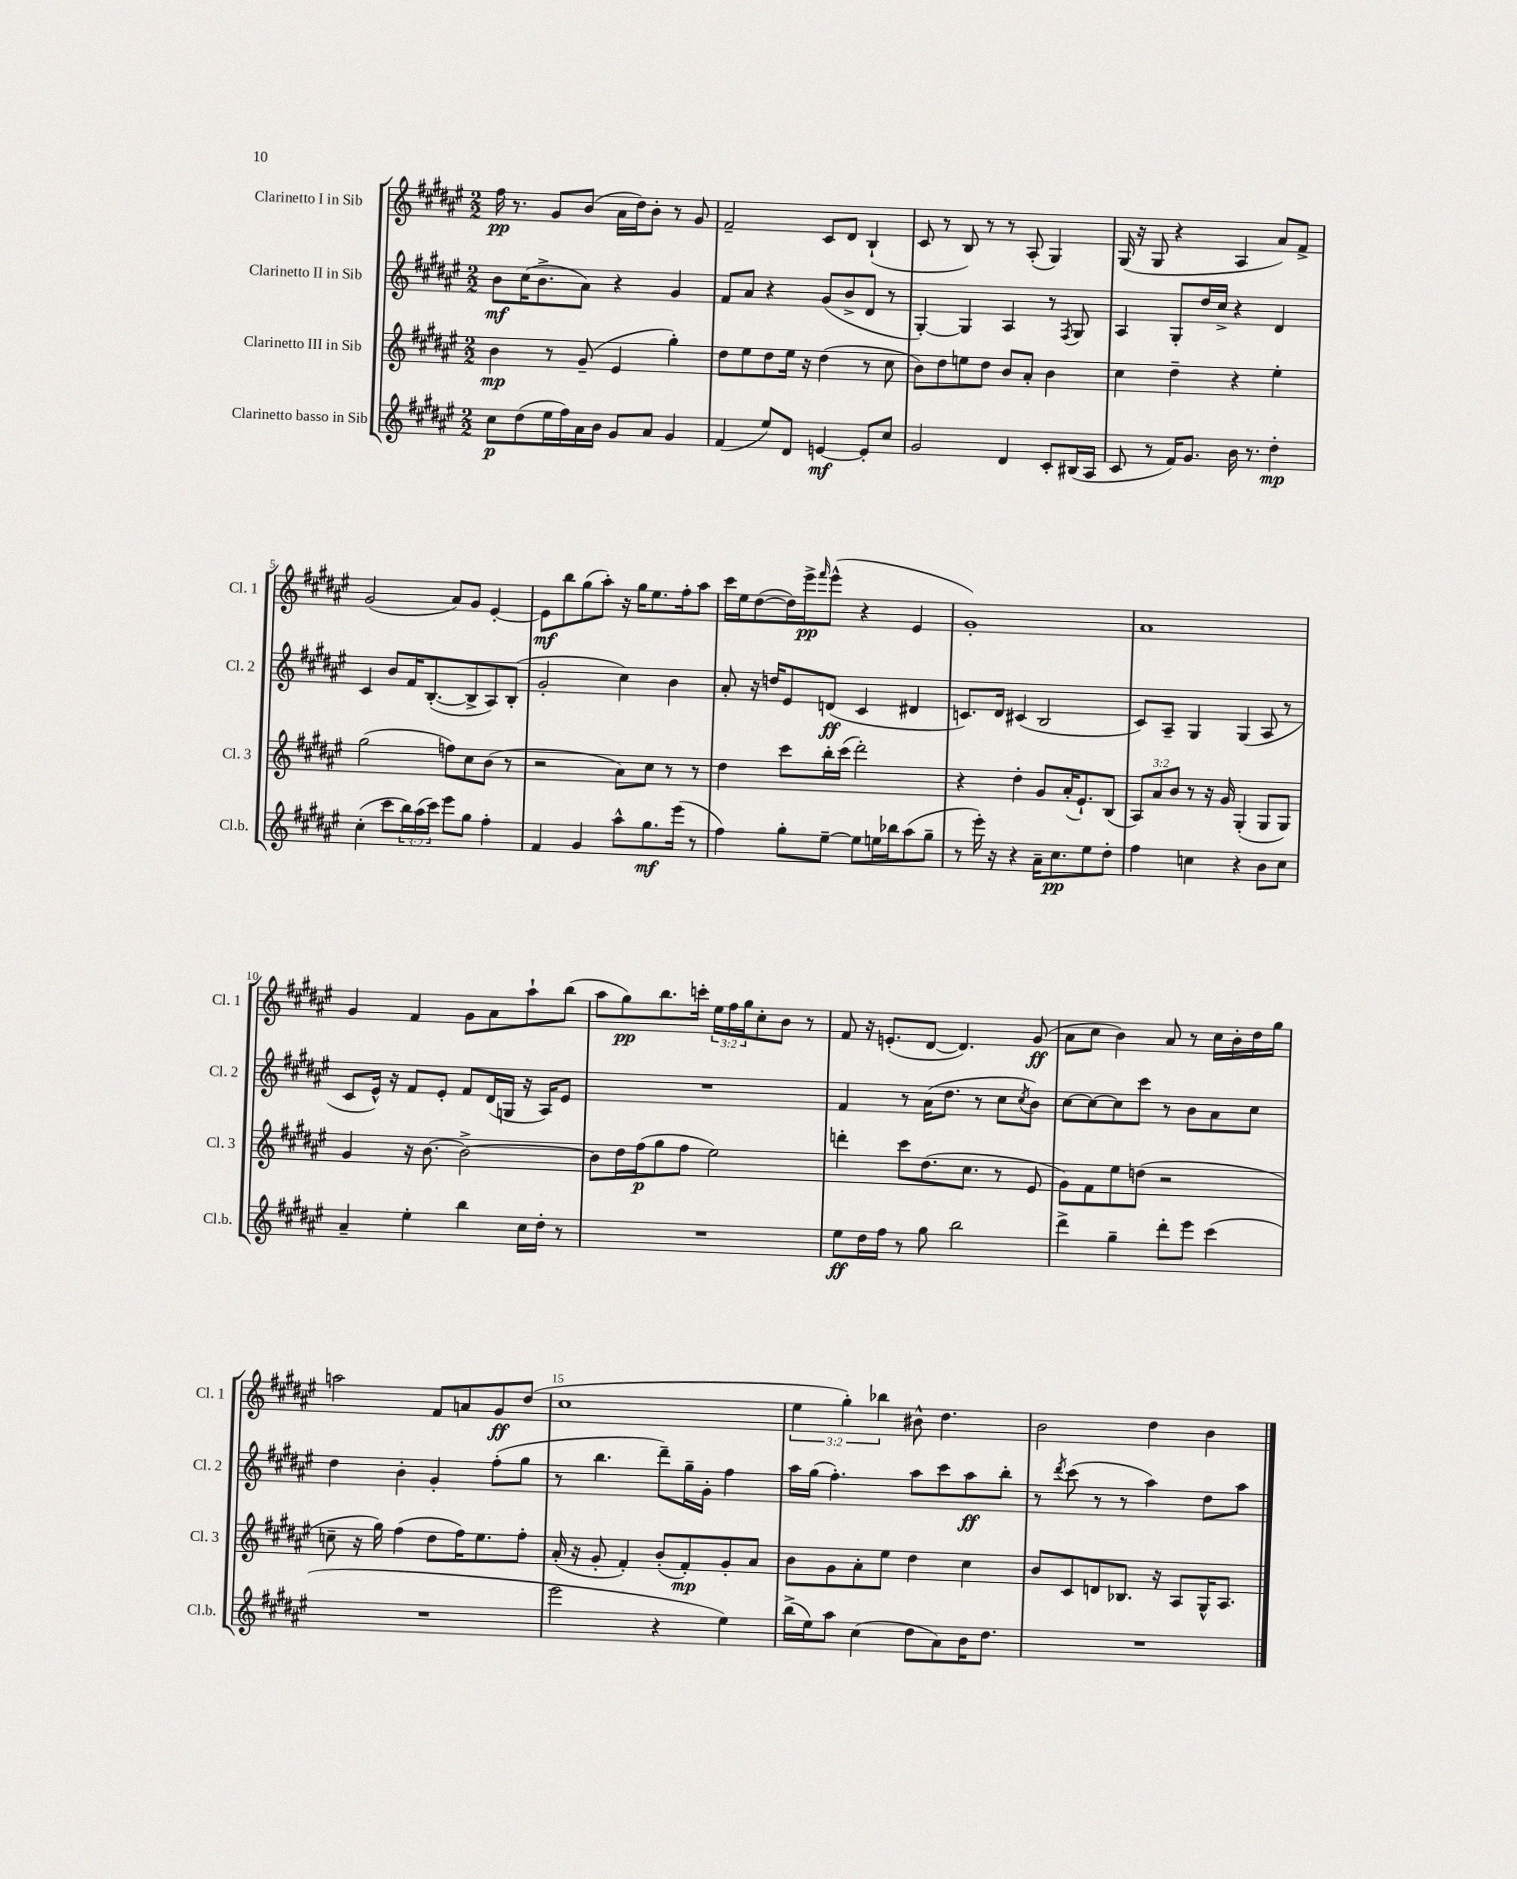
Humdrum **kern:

**kern	**dynam	**kern	**dynam	**kern	**dynam	**kern	**dynam
*part4	*part4	*part3	*part3	*part2	*part2	*part1	*part1
*staff4	*staff4	*staff3	*staff3	*staff2	*staff2	*staff1	*staff1
*I"Clarinetto basso in Sib	*	*I"Clarinetto III in Sib	*	*I"Clarinetto II in Sib	*	*I"Clarinetto I in Sib	*
*I'Cl.b.	*	*I'Cl. 3	*	*I'Cl. 2	*	*I'Cl. 1	*
*clefG2	*	*clefG2	*	*clefG2	*	*clefG2	*
*k[f#c#g#d#a#e#]	*	*k[f#c#g#d#a#e#]	*	*k[f#c#g#d#a#e#]	*	*k[f#c#g#d#a#e#]	*
*M2/2	*	*M2/2	*	*M2/2	*	*M2/2	*
=1	=1	=1	=1	=1	=1	=1	=1
8cc#\L	p	4b\	mp	8b\L	mf	16ff#\	pp
.	.	.	.	.	.	8.r	.
(8dd#\	.	.	.	(16cc#\K	.	.	.
.	.	.	.	8.b^\	.	.	.
16ee#\L	.	8r	.	.	.	8g#/L	.
16ff#\)	.	.	.	.	.	.	.
16a#\	.	(8g#~/	.	8a#\J)	.	(8b/J	.
16b\JJ	.	.	.	.	.	.	.
8g#/L	.	4e#/	.	4r	.	16a#\LL	.
.	.	.	.	.	.	16dd#\J)	.
8a#/J	.	.	.	.	.	8b'\J	.
4g#/	.	4gg#'\)	.	4g#/	.	8r	.
.	.	.	.	.	.	8g#/	.
=2	=2	=2	=2	=2	=2	=2	=2
(4f#/	.	8dd#\L	.	8f#/L	.	2f#~/	.
.	.	8ee#\	.	8a#/J	.	.	.
8ee#/L)	.	8dd#\	.	4r	.	.	.
8d#/J	.	16ee#\Jk	.	.	.	.	.
.	.	16r	.	.	.	.	.
[4en/	mf	(4dd#\	.	(8g#/L	.	8c#/L	.
.	.	.	.	8b^/	.	8d#/J	.
8e'/L]	.	8r	.	8d#/J	.	(4B`/	.
8cc#/J	.	8cc#\	.	8r	.	.	.
=3	=3	=3	=3	=3	=3	=3	=3
2g#/	.	8b\L)	.	[4G#'/)	.	8c#/	.
.	.	8dd#\	.	.	.	8r	.
.	.	8een\	.	4G#/]	.	8B/)	.
.	.	8dd#\J	.	.	.	8r	.
4d#/	.	8b/L	.	4A#/	.	8r	.
.	.	8a#'/J	.	.	.	(8A#'/	.
8c#'/L	.	4b\	.	8r	.	4G#/)	.
.	.	.	.	8qF#/	.	.	.
(16B#X/L	.	.	.	8G#/	.	.	.
16A#/JJ	.	.	.	.	.	.	.
=4	=4	=4	=4	=4	=4	=4	=4
8c#/	.	4cc#\	.	4A#/	.	(16G#/	.
.	.	.	.	.	.	16r	.
8r	.	.	.	.	.	8G#/	.
16f#/KL)	.	4dd#~\	.	8G#'/L	.	4r	.
8.g#/J	.	.	.	.	.	.	.
.	.	.	.	16dd#/L	.	.	.
.	.	.	.	16cc#^/JJ	.	.	.
16b\	.	4r	.	4r	.	4A#/	.
8.r	.	.	.	.	.	.	.
4dd#'\	mp	4ee#'\	.	4d#/	.	8a#/L)	.
.	.	.	.	.	.	8f#^/J	.
!!LO:LB:g=z
=5	=5	=5	=5	=5	=5	=5	=5
(4cc#'\	.	(2gg#\	.	4c#/	.	(2g#/	.
8ccc#\L	.	.	.	8b/L	.	.	.
24bb\L)	.	.	.	16f#/K	.	.	.
(24aa#\	.	.	.	.	.	.	.
.	.	.	.	([8.B'/	.	.	.
24ccc#\JJ)	.	.	.	.	.	.	.
8eee#\L	.	8ffn\L)	.	.	.	8a#/L)	.
8gg#\J	.	8cc#\	.	8B^/]	.	8g#/J	.
4ff#'\	.	(8b\J	.	8A#/)	.	[4e#'/	.
.	.	8r	.	(8B'/J	.	.	.
=6	=6	=6	=6	=6	=6	=6	=6
4f#/	.	2r	.	2g#'/	.	8e#\L]	mf
.	.	.	.	.	.	8bb\	.
4g#/	.	.	.	.	.	(8gg#\	.
.	.	.	.	.	.	8aa#'\J)	.
8aa#^^\L	.	8a#\L)	.	4cc#\)	.	16r	.
.	.	.	.	.	.	16gg#\KL	.
8.gg#\	mf	8cc#\J	.	.	.	8.ee#\	.
.	.	8r	.	4b\	.	.	.
(16eee#\Jk	.	.	.	.	.	16ff#'\k	.
8r	.	8r	.	.	.	8aa#\J	.
=7	=7	=7	=7	=7	=7	=7	=7
4ff#\)	.	4dd#\	.	8a#'/	.	16ccc#\LL	.
.	.	.	.	.	.	16ee#\J	.
.	.	.	.	16r	.	([8dd#\	.
.	.	.	.	16ddn/KL	.	.	.
8gg#'\L	.	8ccc#\L	.	8e#/	.	16dd#\L])	.
.	.	.	.	.	.	16eee#^\J	pp
.	.	.	.	.	.	16qqfff#/	.
[8ee#~\J	.	16bb'\L	.	(8dn/J	ff	(8eee#^^\J	.
.	.	(16ccc#\JJ	.	.	.	.	.
8ee#\L]	.	2ddd#'\)	.	4c#/	.	4r	.
16een\L	.	.	.	.	.	.	.
16bb-X\J	.	.	.	.	.	.	.
(8aa#\	.	.	.	4d#X/	.	4e#/	.
8gg#~\J	.	.	.	.	.	.	.
=8	=8	=8	=8	=8	=8	=8	=8
8r	.	4r	.	8.cn/L)	.	1g#')	.
16eee#'\)	.	.	.	.	.	.	.
16r	.	.	.	16d#/Jk	.	.	.
4r	.	4dd#'\	.	(4c#X/	.	.	.
16a#~\KL	.	8g#/L	.	2B/	.	.	.
8.cc#\	pp	.	.	.	.	.	.
.	.	(16a#'/K	.	.	.	.	.
.	.	8.e#`/)	.	.	.	.	.
8ee#\	.	.	.	.	.	.	.
8dd#'\J	.	(8B/J	.	.	.	.	.
=9	=9	=9	=9	=9	=9	=9	=9
4ff#\	.	12A#/L)	.	8c#/L)	.	1a#	.
.	.	12a#/	.	.	.	.	.
.	.	.	.	8A#~/J	.	.	.
.	.	12b/J	.	.	.	.	.
4ccn\	.	8r	.	4G#/	.	.	.
.	.	16r	.	.	.	.	.
.	.	16g#/	.	.	.	.	.
4r	.	(4G#'/	.	(4G#/	.	.	.
8b\L	.	8G#/L	.	8A#/	.	.	.
8cc\J	.	8G#/J)	.	8r	.	.	.
!!LO:LB:g=z
=10	=10	=10	=10	=10	=10	=10	=10
4a#~/	.	4g#/	.	8c#/L	.	4g#/	.
.	.	.	.	16e#^^/Jk)	.	.	.
.	.	.	.	16r	.	.	.
4ee#'\	.	16r	.	8f#/L	.	4f#/	.
.	.	[8.b\	.	.	.	.	.
.	.	.	.	8e#'/J	.	.	.
4bb\	.	2b^\_	.	8f#/L	.	8g#\L	.
.	.	.	.	(16d#/L	.	8a#\	.
.	.	.	.	16Gn/JJ	.	.	.
16cc#\LL	.	.	.	16r	.	8aa#`\	.
16dd#'\JJ	.	.	.	16A#/KL)	.	.	.
8r	.	.	.	8e#/J	.	(8bb\J	.
=11	=11	=11	=11	=11	=11	=11	=11
1r	.	8b\L]	.	1r	.	8aa#\L	.
.	.	16dd#\L	.	.	.	8gg#\)	pp
.	.	(16ff#\J	p	.	.	.	.
.	.	8gg#\	.	.	.	8.bb\	.
.	.	8ff#\J	.	.	.	.	.
.	.	.	.	.	.	16cccn'\Jk	.
.	.	2ee#\)	.	.	.	24ee#\LL	.
.	.	.	.	.	.	24ff#\	.
.	.	.	.	.	.	24gg#\J	.
.	.	.	.	.	.	8cc#'\	.
.	.	.	.	.	.	8b\J	.
.	.	.	.	.	.	8r	.
=12	=12	=12	=12	=12	=12	=12	=12
8ee#\L	ff	4dddn'\	.	4f#/	.	8f#/	.
16dd#\L	.	.	.	.	.	16r	.
16ff#\JJ	.	.	.	.	.	(8.en'/L	.
8r	.	8ccc#\L	.	8r	.	.	.
8gg#\	.	(8.dd#\	.	(16a#\KL	.	[8d#/J	.
.	.	.	.	8.dd#\J	.	.	.
2bb\	.	.	.	.	.	4.d#/])	.
.	.	8.cc#\J	.	.	.	.	.
.	.	.	.	8r	.	.	.
.	.	8r	.	8cc#\L	.	.	.
.	.	.	.	8qcc#/	.	.	.
.	.	8e#/	.	8b\J)	.	(8g#/	ff
=13	=13	=13	=13	=13	=13	=13	=13
4ddd#^\	.	8g#\L)	.	[8cc#\L	.	8a#\L	.
.	.	8f#\	.	8cc#\_	.	8cc#\J	.
4gg#~\	.	8ee#\	.	8cc#\]	.	4b\)	.
.	.	(8ddn\J	.	8ccc#\J	.	.	.
8ddd#'\L	.	2r	.	8r	.	8a#/	.
8eee#\J	.	.	.	8b\L	.	8r	.
(4ccc#\	.	.	.	8a#\	.	16cc#\LL	.
.	.	.	.	.	.	16b'\	.
.	.	.	.	8cc#\J	.	16dd#\	.
.	.	.	.	.	.	16gg#\JJ	.
!!LO:LB:g=z
=14	=14	=14	=14	=14	=14	=14	=14
1r	.	8ccn~\	.	4dd#\	.	2aan\	.
.	.	16r	.	.	.	.	.
.	.	16gg#\)	.	.	.	.	.
.	.	(4ff#\	.	4b'\	.	.	.
.	.	8dd#\L	.	4g#'/	.	8f#/L	.
.	.	16ff#\K)	.	.	.	8an/	.
.	.	8.ee#\	.	.	.	.	.
.	.	.	.	(8ff#'\L	.	8g#/	ff
.	.	8ff#'\J	.	8gg#\J	.	(8dd#/J	.
=15	=15	=15	=15	=15	=15	=15	=15
2eee#\	.	(16a#'/	.	8r	.	1cc#	.
.	.	16r	.	.	.	.	.
.	.	8g#'/	.	4.bb\	.	.	.
.	.	4f#'/)	.	.	.	.	.
4r	.	(8b'/L	.	8ddd#~\L)	.	.	.
.	.	8f#'/)	mp	16gg#~\L	.	.	.
.	.	.	.	16g#'\JJ	.	.	.
4ee#\)	.	8g#'/	.	4ff#\	.	.	.
.	.	8a#/J	.	.	.	.	.
=16	=16	=16	=16	=16	=16	=16	=16
(16bb^\LL	.	8b\L	.	16aa#\LL	.	6ee#\	.
16ee#\J)	.	.	.	(16gg#\JJ	.	.	.
8aa#\J	.	8g#\	.	4.ff#'\)	.	.	.
.	.	.	.	.	.	6gg#'\)	.
(4cc#\	.	8a#'\	.	.	.	.	.
.	.	.	.	.	.	6bb-X\	.
.	.	8ee#\J	.	.	.	.	.
8dd#\L	.	4dd#\	.	8aa#\L	.	8b#X^^\	.
8a#\)	.	.	.	8ccc#\	.	4.dd#\	.
16b\K	.	4cc#\	.	8aa#\	ff	.	.
8.dd#\J	.	.	.	.	.	.	.
.	.	.	.	8bb'\J	.	.	.
=17	=17	=17	=17	=17	=17	=17	=17
1r	.	8b/L	.	8r	.	2b\	.
.	.	.	.	8qddd#/	.	.	.
.	.	8c#/	.	(8ccc#\	.	.	.
.	.	8dn/	.	8r	.	.	.
.	.	8.B-X/J	.	8r	.	.	.
.	.	.	.	4aa#\)	.	4dd#\	.
.	.	16r	.	.	.	.	.
.	.	8A#/L	.	.	.	.	.
.	.	16G#^^/K	.	8dd#\L	.	4b\	.
.	.	8.A#/J	.	.	.	.	.
.	.	.	.	8aa#\J	.	.	.
==	==	==	==	==	==	==	==
*-	*-	*-	*-	*-	*-	*-	*-
